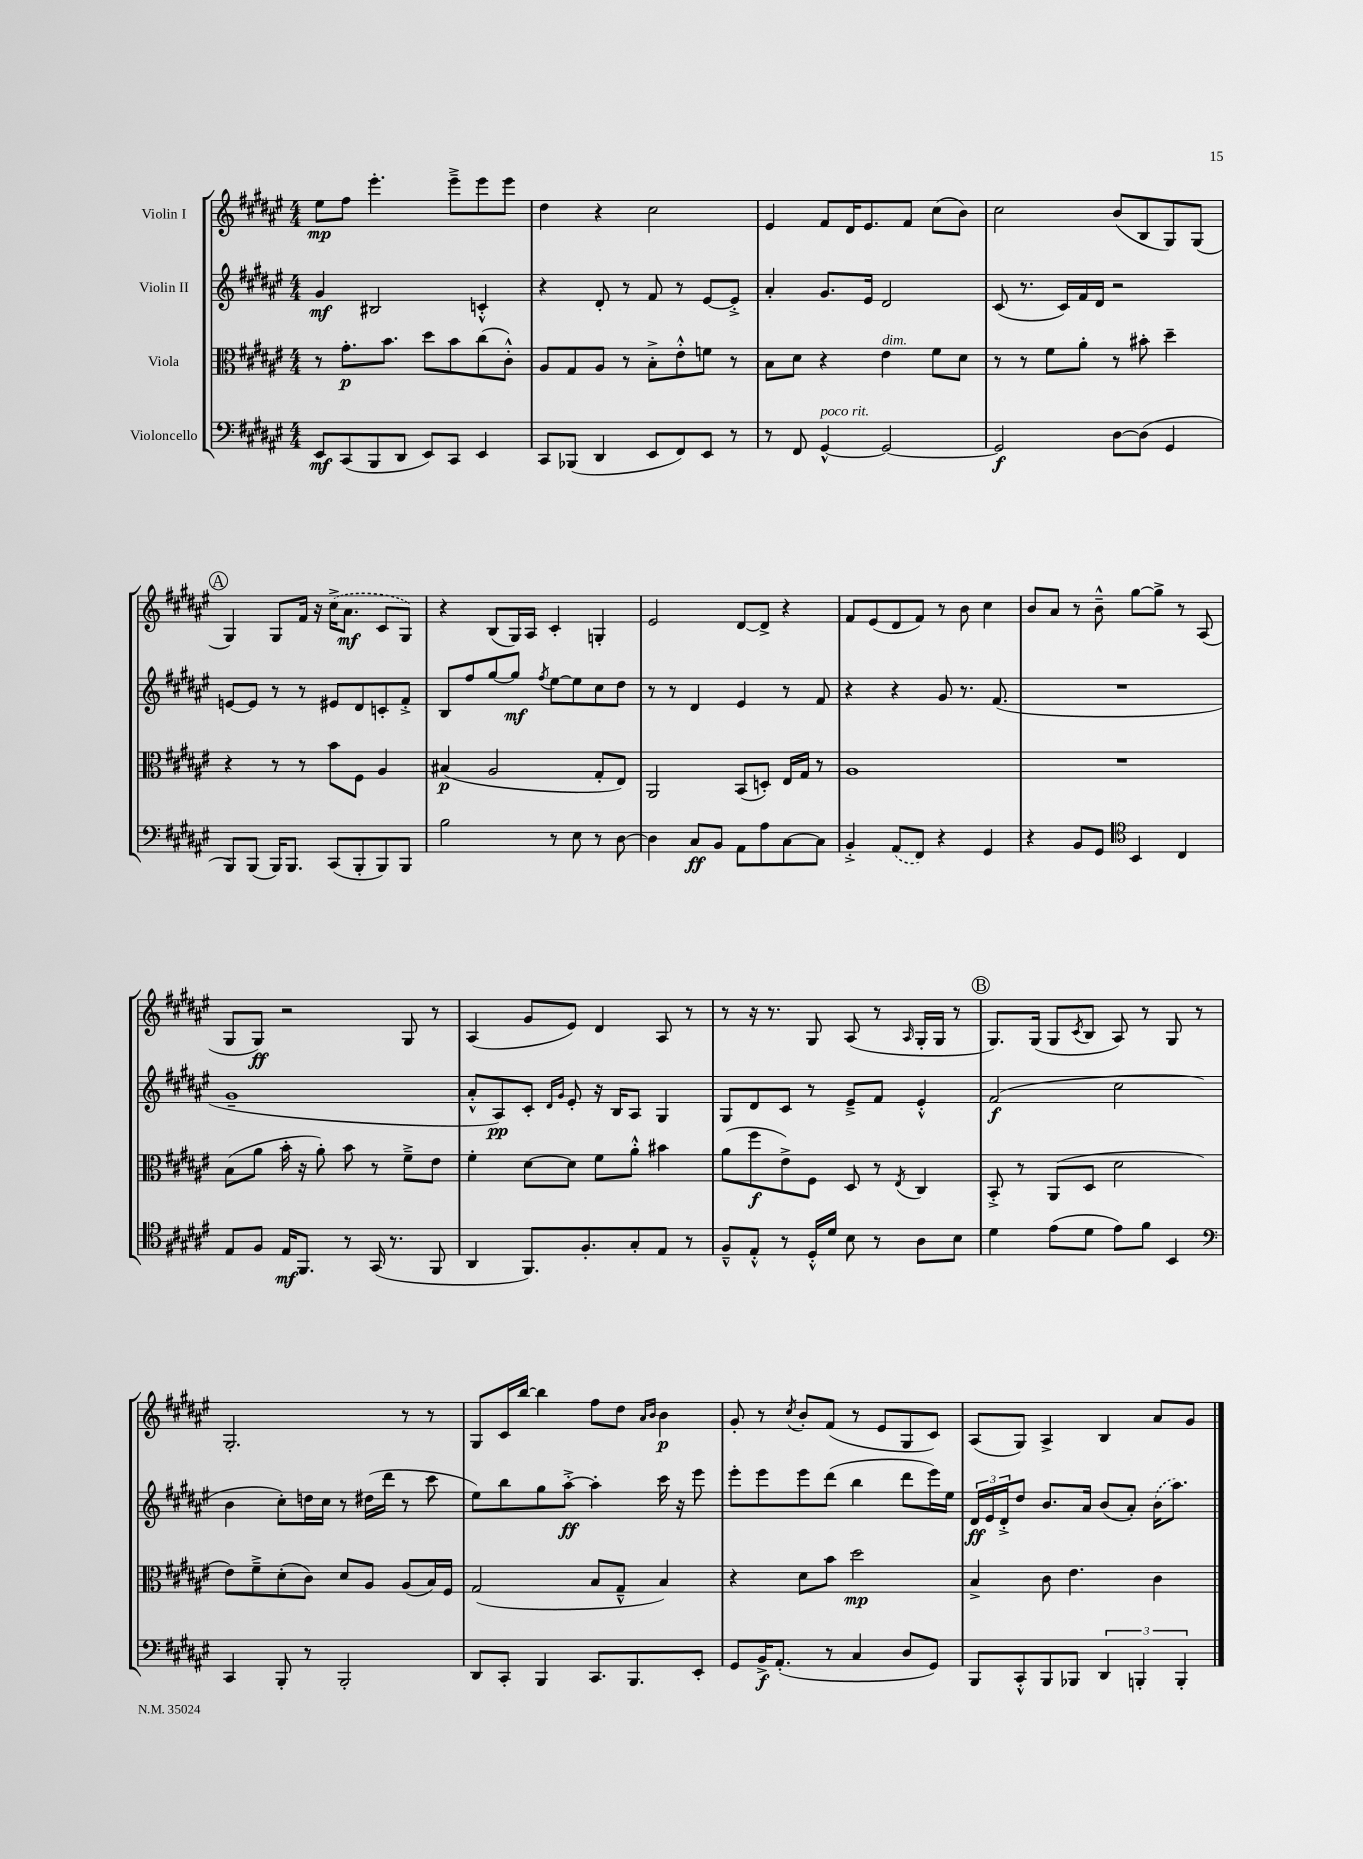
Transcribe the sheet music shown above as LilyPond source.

<<
\new StaffGroup <<
\new Staff = "s0" \with { instrumentName = "Violin I" } {
    \clef treble \key fis \major \numericTimeSignature \time 4/4
    eis''8\mp fis''8 eis'''4.-. eis'''8---> eis'''8 eis'''8 |
    dis''4 r4 cis''2 |
    eis'4 fis'8 dis'16 eis'8. fis'8 cis''8( b'8) |
    cis''2 b'8( b8 gis8) gis8( |
    \mark \markup { \circle "A" } gis4) gis8 fis'16 r16 \once \slurDashed cis''16->( ais'8.\mf cis'8 gis8) |
    r4 b8( gis16) ais16 cis'4-. g4-. |
    eis'2 dis'8~ dis'8-> r4 |
    fis'8 eis'8( dis'8 fis'8) r8 b'8 cis''4 |
    b'8 ais'8 r8 b'8---^ gis''8~ gis''8-> r8 ais8( |
    gis8 gis8\ff) r2 gis8 r8 |
    ais4( gis'8 eis'8) dis'4 ais8 r8 |
    r8 r16 r8. gis8 ais8( r8 \grace { ais16 } gis16-. gis16 r8 |
    \mark \markup { \circle "B" } gis8.) gis16( gis8 \acciaccatura { cis'8 } b8 ais8) r8 gis8 r8 |
    gis2.-. r8 r8 |
    gis8 cis'16 b''16~ b''4 fis''8 dis''8 \grace { ais'16 b'16 } b'4\p |
    gis'8-. r8 \acciaccatura { cis''8 } b'8-. fis'8( r8 eis'8 gis8 cis'8) |
    ais8( gis8) ais4-> b4 ais'8 gis'8 \bar "|." |
}
\new Staff = "s1" \with { instrumentName = "Violin II" } {
    \clef treble \key fis \major \numericTimeSignature \time 4/4
    gis'4\mf bis2 c'4-.-^ |
    r4 dis'8-. r8 fis'8 r8 eis'8~ eis'8-.-> |
    ais'4-. gis'8. eis'16 dis'2 |
    cis'8( r8. cis'16) fis'16 dis'16 r2 |
    \mark \markup { \circle "A" } e'8~ e'8 r8 r8 eis'8 dis'8 c'8-. fis'8-.-> |
    b8 fis''8 gis''8~ gis''8\mf \acciaccatura { fis''8 } eis''8~ eis''8 cis''8 dis''8 |
    r8 r8 dis'4 eis'4 r8 fis'8 |
    r4 r4 gis'8 r8. fis'8.( |
    R1 |
    gis'1-- |
    ais'8-.-^ ais8\pp) cis'8-. \grace { dis'16 gis'16 } eis'8-. r16 b16 ais8 gis4 |
    gis8 dis'8 cis'8 r8 eis'8---> fis'8 eis'4-.-^ |
    \mark \markup { \circle "B" } fis'2\f( cis''2 |
    b'4 cis''8-.) d''16 cis''16 r8 dis''16( dis'''16 r8 cis'''8 |
    eis''8) b''8 gis''8 ais''8~-.->\ff ais''4-. cis'''16 r16 eis'''8 |
    eis'''8-. eis'''8 eis'''8 dis'''8( b''4 dis'''8 eis'''16) eis''16 |
    \tuplet 3/2 { dis'16\ff eis'16 dis'16-.-> } dis''8 b'8. ais'16 b'8( ais'8-.) \once \slurDashed b'16( ais''8.) \bar "|." |
}
\new Staff = "s2" \with { instrumentName = "Viola" } {
    \clef alto \key fis \major \numericTimeSignature \time 4/4
    r8 gis'8.-.\p b'8. dis''8 b'8 cis''8( cis'8-.-^) |
    ais8 gis8 ais8 r8 b8-.-> eis'8-.-^ f'8 r8 |
    b8 dis'8 r4 eis'4^\markup { \italic "dim." } fis'8 dis'8 |
    r8 r8 fis'8 ais'8-. r8 bis'8-. dis''4-- |
    \mark \markup { \circle "A" } r4 r8 r8 b'8 fis8 ais4 |
    bis4\p( ais2 gis8-. eis8) |
    ais,2 b,8( d8-.) eis16 gis16 r8 |
    ais1 |
    R1 |
    b8( ais'8 b'16-. r16 ais'8-.) b'8 r8 fis'8---> eis'8 |
    fis'4-. dis'8~ dis'8 fis'8 ais'8-.-^ bis'4 |
    ais'8( fis''8\f eis'8->) fis8 dis8 r8 \acciaccatura { eis8 } cis4 |
    \mark \markup { \circle "B" } b,8-.-> r8 ais,8( dis8 dis'2 |
    eis'8) fis'8---> dis'8-.( cis'8) dis'8 ais8 ais8( b16) fis16 |
    gis2( b8 gis8---^ b4) |
    r4 dis'8 b'8 dis''2\mp |
    b4-> cis'8 eis'4. cis'4 \bar "|." |
}
\new Staff = "s3" \with { instrumentName = "Violoncello" } {
    \clef bass \key fis \major \numericTimeSignature \time 4/4
    eis,8\mf cis,8( b,,8 dis,8 eis,8) cis,8 eis,4 |
    cis,8 bes,,8( dis,4 eis,8 fis,8) eis,8 r8 |
    r8 fis,8 gis,4~-^^\markup { \italic "poco rit." } gis,2~ |
    gis,2\f dis8~ dis8( gis,4 |
    \mark \markup { \circle "A" } b,,8) b,,8( b,,16) b,,8. cis,8( b,,8-. b,,8) b,,8 |
    b2 r8 eis8 r8 dis8~ |
    dis4 cis8\ff b,8 ais,8 ais8 cis8~ cis8 |
    b,4-.-> \once \slurDashed ais,8( fis,8) r4 gis,4 |
    r4 b,8 gis,8 \clef tenor b,4 cis4 |
    eis8 fis8 eis16\mf fis,8. r8 gis,16( r8. fis,8 |
    ais,4 fis,8.) fis8.-. gis8-. eis8 r8 |
    fis8---^ eis8-.-^ r8 dis16-.-^ dis'16 b8 r8 ais8 b8 |
    \mark \markup { \circle "B" } dis'4 eis'8( dis'8 eis'8) fis'8 b,4 |
    \clef bass cis,4 b,,8-. r8 b,,2-. |
    dis,8 cis,8-. b,,4 cis,8. b,,8. eis,8-. |
    gis,8 b,16->\f ais,8.-.( r8 cis4 dis8 gis,8) |
    b,,8 cis,8-.-^ b,,8 bes,,8 \tuplet 3/2 { dis,4 b,,4-. b,,4-. } \bar "|." |
}
>>
>>
\layout { \context { \Score \remove "Bar_number_engraver" } }
